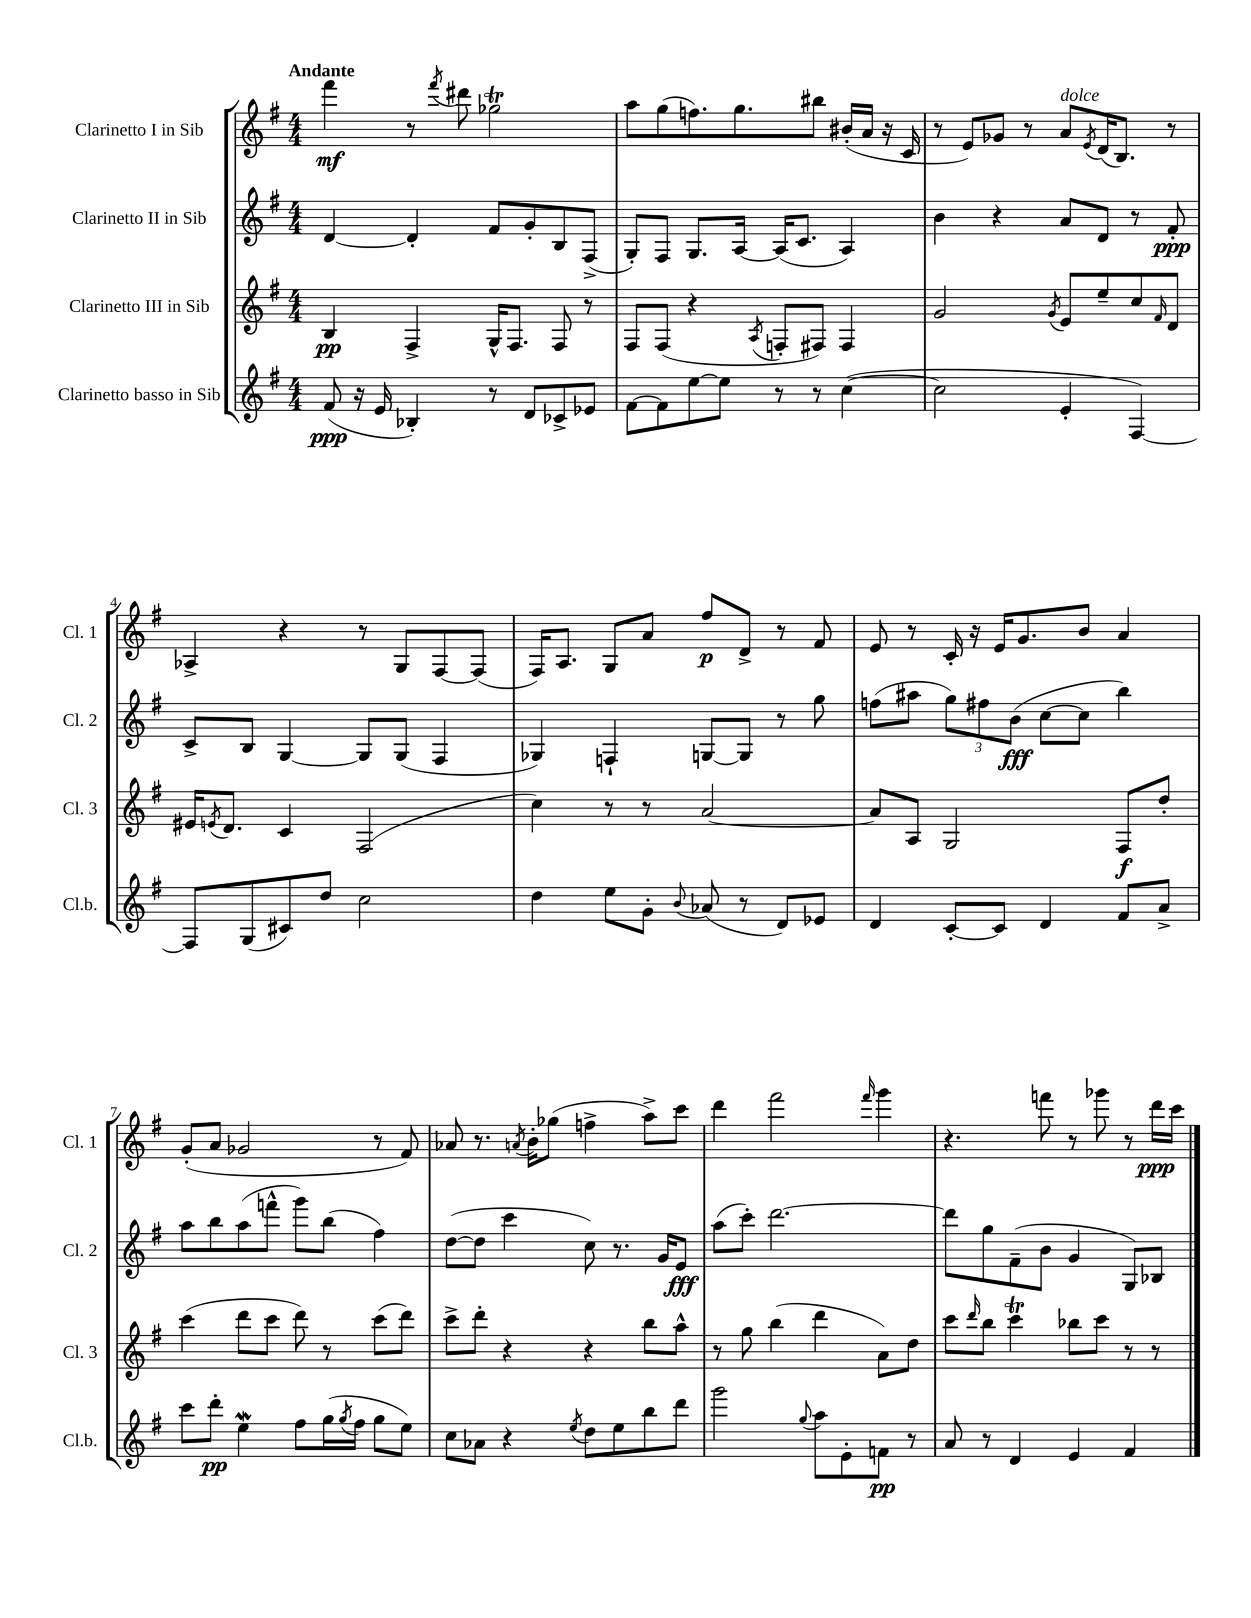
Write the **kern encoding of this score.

**kern	**kern	**kern	**kern
*staff4	*staff3	*staff2	*staff1
*clefG2	*clefG2	*clefG2	*clefG2
*k[f#]	*k[f#]	*k[f#]	*k[f#]
*M4/4	*M4/4	*M4/4	*M4/4
(8f#	4B	[4d	4fff#
16r	.	.	.
16e	.	.	.
4B-')	4F#^	4d']	8r
.	.	.	8qfff#
.	.	.	8ddd#
8r	16G^^	8f#	2gg-
.	8.F#	.	.
8d	.	8g'	.
8c-^	8F#	8B	.
8e-	8r	(8F#^	.
=	=	=	=
[8f#	8F#	8G')	8aa
8f#]	(8F#	8F#	(8gg
[8ee	4r	8.G	8.ff)
8ee]	.	.	.
.	.	[16A	8.gg
.	8qA	.	.
8r	8F'	(16A]	.
.	.	8.c	.
8r	8F#)	.	8bb#
([4cc	4F#	4A)	(16b#'
.	.	.	16a
.	.	.	16r
.	.	.	16c
=	=	=	=
2cc]	2g	4b	8r
.	.	.	8e)
.	.	4r	8g-
.	.	.	8r
.	8qg	.	.
4e'	8e	8a	8a
.	.	.	8qe
.	8ee~	8d	(16d
.	.	.	8.B)
[4F#)	8cc	8r	.
.	16qqf#	.	.
.	8d	8f#'	8r
=	=	=	=
8F#]	16e#	8c^	4A-^
.	8qe	.	.
.	8.d	.	.
(8G	.	8B	.
8c#)	4c	[4G	4r
8dd	.	.	.
2cc	(2F#	8G]	8r
.	.	(8G	8G
.	.	4F#	[8F#
.	.	.	(8F#]
=	=	=	=
4dd	4cc)	4G-)	16F#)
.	.	.	8.A
8ee	8r	4F`	8G
8g'	8r	.	8a
8qqb	.	.	.
(8a-	[2a	[8G	8ff#
8r	.	8G]	8d^
8d)	.	8r	8r
8e-	.	8gg	8f#
=	=	=	=
4d	8a]	(8ff	8e
.	8A	8aa#	8r
[8c'	2G	12gg)	16c'
.	.	.	16r
.	.	12ff#	.
8c]	.	.	16e
.	.	(12b	.
.	.	.	8.g
4d	.	[8cc	.
.	.	8cc]	8b
8f#	8F#	4bb)	4a
8a^	8dd'	.	.
=	=	=	=
8ccc	(4ccc	8aa	(8g'
8ddd'	.	8bb	8a
4ee	8ddd	(8aa	2g-
.	8ccc	8fff^^	.
8ff#	8ddd)	8ggg)	.
(16gg	8r	(8bb	.
8qgg	.	.	.
16ff#	.	.	.
8gg	(8ccc	4ff#)	8r
8ee)	8ddd)	.	8f#)
=	=	=	=
8cc	8ccc^	([8dd	8a-
8a-	8ddd'	8dd]	8.r
4r	4r	4ccc	.
.	.	.	8qa
.	.	.	16b'
.	.	.	(8gg-
8qee	.	.	.
8dd	4r	8cc)	4ff^
8ee	.	8.r	.
8bb	8bb	.	8aa^)
.	.	16g	.
8ddd	8aa^^	8e	8ccc
=	=	=	=
2ggg	8r	(8aa	4ddd
.	8gg	8ccc')	.
.	(4bb	[2.ddd	2fff#
8qqgg	.	.	.
8aa	4ddd	.	.
8e'	.	.	.
.	.	.	16qqfff#
8f	8a)	.	4ggg
8r	8dd	.	.
=	=	=	=
8a	8ccc	8ddd]	4.r
.	16qqddd	.	.
8r	8bb	8gg	.
4d	4ccc	(8f#~	.
.	.	8b	8fff
4e	8bb-	4g	8r
.	8ccc	.	8ggg-
4f#	8r	8G)	8r
.	8r	8B-	16ddd
.	.	.	16ccc
==	==	==	==
*-	*-	*-	*-
